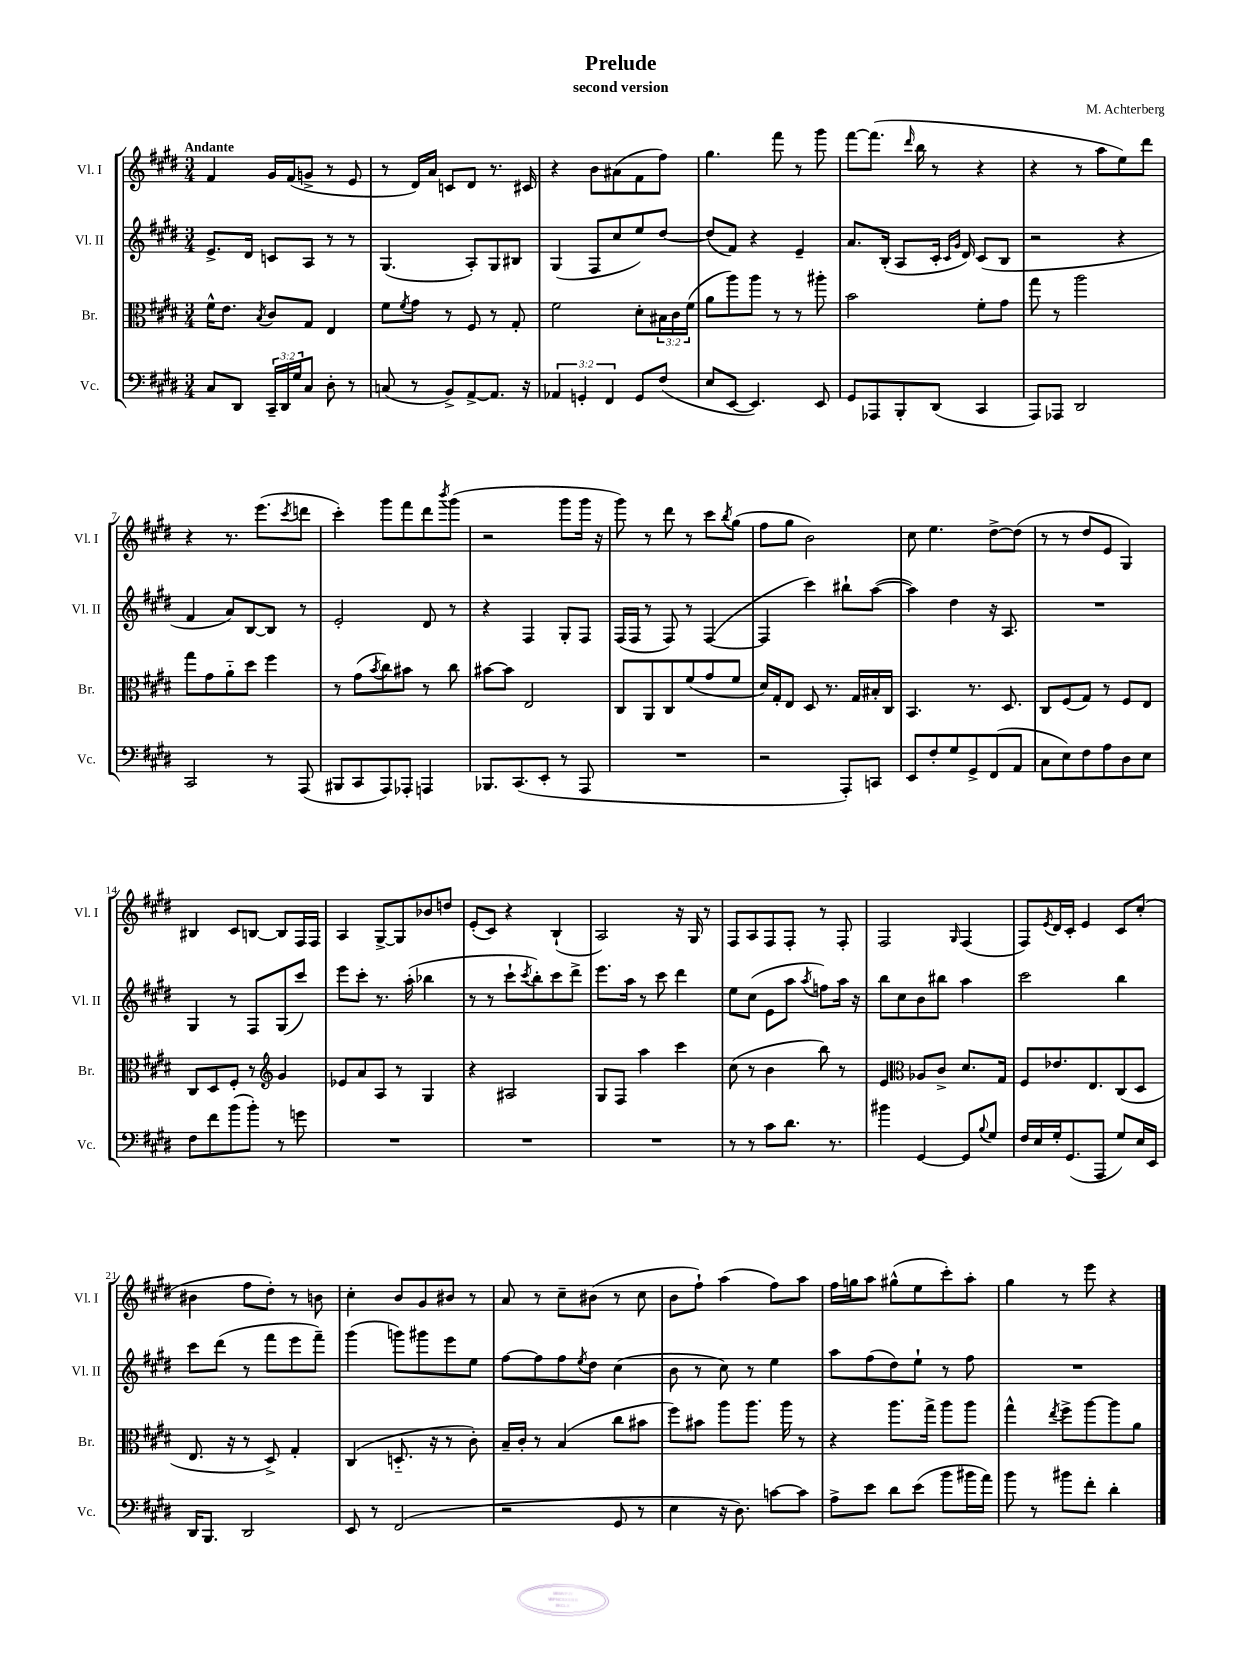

**kern	**kern	**kern	**kern
*part4	*part3	*part2	*part1
*staff4	*staff3	*staff2	*staff1
*I"Vc.	*I"Br.	*I"Vl. II	*I"Vl. I
*I'Vc.	*I'Br.	*I'Vl. II	*I'Vl. I
*clefF4	*clefC3	*clefG2	*clefG2
*k[f#c#g#d#]	*k[f#c#g#d#]	*k[f#c#g#d#]	*k[f#c#g#d#]
*M3/4	*M3/4	*M3/4	*M3/4
=1	=1	=1	=1
!	!	!	!LO:TX:a:B:t=Andante
8C#/L	16f#^^\KL	8.e^/L	4f#/
.	8.e\J	.	.
8DD#/J	.	.	.
.	.	16d#/Jk	.
.	8qB/	.	.
24CC#~/LL	8c#/L	8cn/L	16g#/LL
24DD#/	.	.	.
.	.	.	(16f#/J
24G#/J	.	.	.
8C#/J	8G#/J	8A/J	8gn^/J
8D#'\	4E/	8r	8r
8r	.	8r	8e/
=2	=2	=2	=2
(8Cn/	8f#\L	(4.G#/	8r
.	8qf#/	.	.
8r	8g#\J	.	16d#/LL)
.	.	.	16a/JJ
8BB^/L)	8r	.	8cn/L
[8AA^/	8F#/	8A'/L)	8d#/J
8.AA/J]	8r	8G#/	8.r
.	8G#'/	8B#X/J	.
16r	.	.	16c#X/
=3	=3	=3	=3
6AA-X/	2f#\	(4G#/	4r
6GGn'/	.	.	.
.	.	8F#/L	8b\L
6FF#/	.	.	.
.	.	8cc#/	(8a#X\
8GG/L	8d#'\L	8ee/)	8f#\
(8F#/J	24B#X\L	[8dd#/J	8ff#\J)
.	24c#\	.	.
.	(24f#\JJ	.	.
=4	=4	=4	=4
8E/L	8a\L	(8dd#/L]	4.gg#\
[8EE/J	8aa\)	8f#/J)	.
4.EE/])	8aa\J	4r	.
.	8r	.	8fff#\
.	8r	4e~/	8r
8EE/	8aa#X'\	.	8ggg#\
=5	=5	=5	=5
8GG#/L	2b\	8.a/L	[8fff#\L
8AAA-X/	.	.	(8.fff#\J]
.	.	(16B'/Jk	.
8BBB'/	.	8A/L	.
.	.	.	16qqddd#/
.	.	.	16bb\
(8DD#/J	.	16c#'/Jk	8r
.	.	16qqc#/LL	.
.	.	16qqg#/JJ	.
.	.	16d#/)	.
4CC#/	8f#'\L	(8c#/L	4r
.	8g#\J	8B/J	.
=6	=6	=6	=6
8AAA/L)	8gg#\	2r	4r
8AAA-X/J	8r	.	.
2DD#/	2aa\	.	8r
.	.	.	8aa\L
.	.	4r	8ee\)
.	.	.	8ddd#\J
!!LO:LB:g=z
=7	=7	=7	=7
2CC#/	8gg#\L	4f#/	4r
.	8g#\	.	.
.	8a\	8a/L)	8.r
.	8dd#\J	[8B/	.
.	.	.	(8.eee\L
8r	4ff#\	8B/J]	.
.	.	.	8qccc#/
(8AAA/	.	8r	8dddn\J
=8	=8	=8	=8
8BBB#X/L	8r	2e'/	4ccc#'\)
8CC#/	(8g#\L	.	.
.	8qb/	.	.
8AAA/)	8cc#\)	.	8ggg#\L
8AAA-X'/J	8b#X\J	.	8fff#\
4AAAn/	8r	8d#/	8ddd#\
.	.	.	8qbbb/
.	8cc#\	8r	(8ggg#\J
=9	=9	=9	=9
8.BBB-X/L	[8b#X\L	4r	2r
.	8b#\J]	.	.
(8.CC#/	.	.	.
.	2E/	4F#/	.
8EE'/J	.	.	.
8r	.	8G#'/L	8ggg#\L
8AAA/	.	8F#/J	16ggg#\Jk
.	.	.	16r
=10	=10	=10	=10
2.r	8C#/L	(16F#/LL	8ggg#\)
.	.	16F#/JJ	.
.	8AA/	8r	8r
.	8C#/	8F#/)	8ddd#\
.	(8f#/	8r	8r
.	8g#/	([4F#/	8ccc#\L
.	.	.	8qbb/
.	8f#/J	.	(8gg#\J
=11	=11	=11	=11
2r	16d#/LL)	4F#/]	8ff#\L
.	16G#'/J	.	.
.	8E/J	.	8gg#\J
.	8D#/	4ccc#\)	2b\)
.	8.r	.	.
8AAA'/L)	.	8bb#X`\L	.
.	16G#/LL	.	.
8CCn/J	16B#X'/	([8aa\J	.
.	16C#/JJ	.	.
=12	=12	=12	=12
8EE/L	4.BB/	4aa\])	8cc#\
8F#'/	.	.	4.ee\
8G#/	.	4dd#\	.
8GG#^/	8.r	.	.
(8FF#/	.	16r	[8dd#^\L
.	8.D#/	8.A/	.
8AA/J	.	.	(8dd#\J]
=13	=13	=13	=13
8C#\L	8C#/L	2.r	8r
8E\)	(8F#/	.	8r
8F#\	8G#/J)	.	8dd#/L
8A\	8r	.	8e/J
8D#\	8F#/L	.	4G#/)
8E\J	8E/J	.	.
!!LO:LB:g=z
=14	=14	=14	=14
8F#\L	8C#/L	4G#/	4B#X/
8f#\	8D#/	.	.
(8b\	8F#'/J	8r	8c#/L
8b'\J)	8r	8F#/L	[8Bn/J
*	*clefG2	*	*
8r	4g#/	(8G#/	8B/L]
8gn\	.	8ccc#/J)	16F#/L
.	.	.	16F#/JJ
=15	=15	=15	=15
2.r	8e-X/L	8eee\L	4A/
.	8a/	8ccc#'\J	.
.	8A/J	8.r	[8G#^/L
.	8r	.	8G#/]
.	.	(16aa'\	.
.	4G#/	4bb-X\	8b-X/
.	.	.	8ddn/J
=16	=16	=16	=16
2.r	4r	8r	(8e'/L
.	.	8r	8c#/J)
.	2A#X/	8ccc#`\L	4r
.	.	8qccc#/	.
.	.	8bb'\)	.
.	.	8ccc#\	(4B`/
.	.	8ddd#^\J	.
=17	=17	=17	=17
2.r	8G#/L	8.eee\L	2A/)
.	8F#/J	.	.
.	.	16aa\Jk	.
.	4aa\	8r	.
.	.	8ccc#\	.
.	4ccc#\	4ddd#\	16r
.	.	.	16G#/
.	.	.	8r
=18	=18	=18	=18
8r	(8cc#\	8ee\L	8F#/L
8r	8r	(8cc#\J	8A/
8c#\L	4b\	8e\L	8F#/
8.d#\J	.	8aa\J	8F#'/J
.	.	8qaa/	.
.	8bb\)	8ffn\L)	8r
8.r	.	.	.
.	8r	16aa\Jk	8F#'/
.	.	16r	.
=19	=19	=19	=19
4b#X\	4e/	8bb\L	2F#/
.	.	8cc#\	.
*	*clefC3	*	*
[4GG#/	8A-X/L	8b\	.
.	8c#^/J	8bb#X\J	.
.	.	.	16qqG#/
8GG#/L]	8.d#/L	4aa\	(4F#/
8qqB/	.	.	.
8G#/J	.	.	.
.	16G#/Jk	.	.
=20	=20	=20	=20
16F#/LL	8F#/L	2ccc#\	8F#/L)
16E/	.	.	.
.	.	.	8qe/
16G#'/J	8.e-X/	.	16d#/L
(8.GG#/	.	.	16c#'/JJ
.	.	.	4e/
.	8.E/	.	.
8AAA/J	.	.	.
8G#/L)	(8C#/	4bb\	8c#/L
16E/L	8D#/J	.	(8cc#'/J
16EE/JJ	.	.	.
!!LO:LB:g=z
=21	=21	=21	=21
16DD#/KL	8.E/	8ccc#\L	4b#X\
8.BBB/J	.	.	.
.	.	(8ddd#\J	.
.	16r	.	.
2DD#/	8r	8r	8ff#\L
.	8D#^/)	8fff#\L	8dd#'\J)
.	4G#'/	8eee\	8r
.	.	8fff#~\J)	8bn\
=22	=22	=22	=22
8EE/	(4C#/	(4ggg#\	4cc#'\
8r	.	.	.
(2FF#/	8.Dn/	8gggn\L)	8b/L
.	.	8ggg#X\	8g#/
.	16r	.	.
.	8r	8eee\	8b#X/J
.	8c#'\)	8ee\J	8r
=23	=23	=23	=23
2r	16B~/LL	[8ff#\L	8a/
.	16c#'/JJ	.	.
.	8r	8ff#\]	8r
.	(4B/	8ff#\	8cc#~\L
.	.	8qee/	.
.	.	8dd#\J	(8b#X\J
8GG#/	8cc#\L	(4cc#\	8r
8r	8b#X\J	.	8cc#\
=24	=24	=24	=24
4E\	8ff#\L)	8b\	8b\L
.	8b#X\J	8r	8ff#`\J)
16r	8aa\L	8cc#\)	(4aa\
8.D#\)	.	.	.
.	8.aa\J	8r	.
[8cn\L	.	4ee\	8ff#\L)
.	16aa\	.	.
8c\J]	8r	.	8aa\J
=25	=25	=25	=25
8A^\L	4r	8aa\L	16ff#\LL
.	.	.	16ggn\J
8e\J	.	(8ff#\	8aa\J
8d#\L	8.aa\L	8dd#\)	(8gg#X^^\L
(8e\J	.	8ee`\J	8ee\
.	16gg#^\Jk	.	.
8b\L	8aa\L	8r	8ccc#'\)
16b#X\L	8aa\J	8ff#\	8aa'\J
16a\JJ)	.	.	.
=26	=26	=26	=26
8b\	4gg#^^\	2.r	4gg#\
8r	.	.	.
.	8qee/	.	.
8b#X\L	8ff#^\L	.	8r
8f#'\J	[8aa\	.	8eee\
4d#'\	8aa\]	.	4r
.	8a\J	.	.
==	==	==	==
*-	*-	*-	*-
